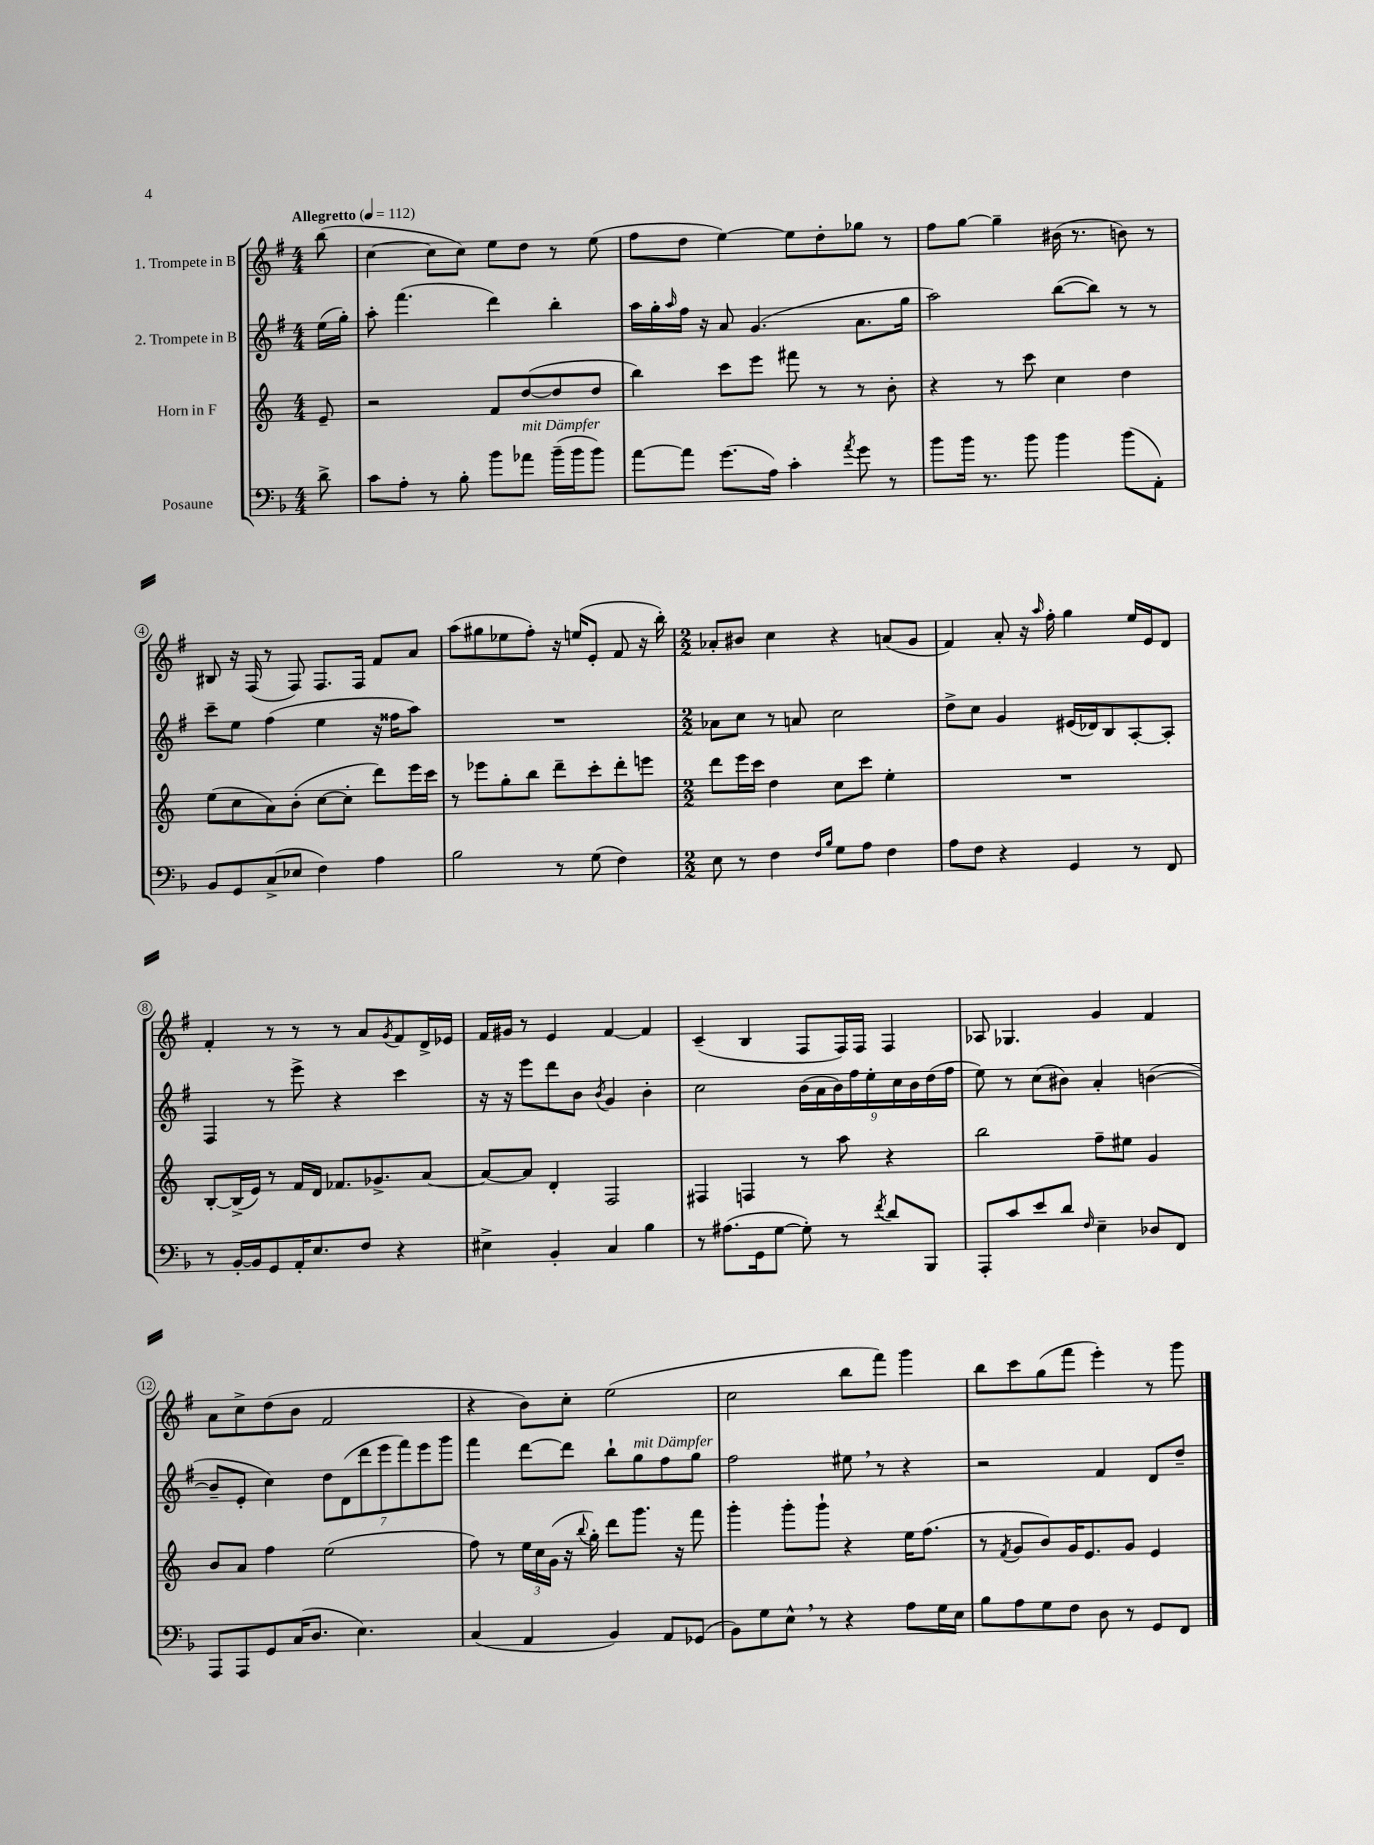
<<
\new StaffGroup <<
\new Staff = "s0" \with { instrumentName = "1. Trompete in B" } {
    \clef treble \key g \major \numericTimeSignature \time 4/4 \partial 8 \tempo "Allegretto" 4 = 112
    b''8( |
    c''4~ c''8 c''8) e''8 d''8 r8 e''8( |
    fis''8 d''8 e''4~) e''8 d''8-. ges''8 r8 |
    fis''8 g''8~ g''4-- bis'16( r8. b'8) r8 |
    bis8 r16 fis16( r8 fis8) fis8. fis16 fis'8 a'8 |
    a''8( gis''8 ees''8 fis''8-.) r16 e''16( e'8-. fis'8 r16 b''16-.) |
    \numericTimeSignature \time 2/2 aes'8-. bis'8 c''4 r4 a'8( g'8 |
    fis'4) a'8-. r16 \grace { a''16 } fis''16-. g''4 e''16 e'16 d'8 |
    fis'4-. r8 r8 r8 a'8 \acciaccatura { g'8 } fis'8 d'16-> ees'16 |
    fis'16 gis'16 r8 e'4 fis'4~ fis'4 |
    c'4--( b4 fis8 fis16) fis16 fis4 |
    aes8 ges4. g'4 fis'4 |
    a'8 c''8-> d''8( b'8 fis'2 |
    r4 b'8) c''8-. e''2( |
    c''2 b''8 fis'''8) g'''4 |
    b''8 c'''8 g''8( fis'''8 e'''4-.) r8 g'''8 \bar "|." |
}
\new Staff = "s1" \with { instrumentName = "2. Trompete in B" } {
    \clef treble \key g \major \numericTimeSignature \time 4/4 \partial 8
    e''16( g''16-.) |
    a''8-. fis'''4.( d'''4) b''4-. |
    a''16 g''16-. \grace { a''16 } fis''16 r16 a'8 g'4.( a'8. g''16 |
    a''2) b''8~( b''8) r8 r8 |
    c'''8-- e''8 fis''4( e''4 r16 fisis''16 a''8) |
    R1 |
    \numericTimeSignature \time 2/2 aes'8 c''8 r8 a'8 c''2 |
    d''8-> c''8 g'4 eis'16( des'16) b8 a8~-. a8-. |
    fis4 r8 e'''8-> r4 c'''4 |
    r16 r16 e'''8 d'''8 b'8 \acciaccatura { b'8 } g'4 b'4-. |
    c''2 \tuplet 9/8 { b'16( a'16 b'16) fis''16 e''16-. c''16 b'16 d''16( fis''16 } |
    e''8) r8 c''8( bis'8) a'4-. b'4~( |
    b'8-- e'8-. c''4) \tuplet 7/4 { d''8 d'8( d'''8 e'''8 fis'''8) e'''8 g'''8 } |
    fis'''4 d'''8~ d'''8 b''8-! g''8^\markup { \italic "mit Dämpfer" } fis''8 g''8 |
    fis''2 eis''8 \breathe r8 r4 |
    r2 fis'4 d'8 d''8-- \bar "|." |
}
\new Staff = "s2" \with { instrumentName = "Horn in F" } {
    \clef treble \key c \major \numericTimeSignature \time 4/4 \partial 8
    e'8-- |
    r2 f'8 d''8~( d''8 d''8 |
    b''4) c'''8 e'''8 fis'''8 r8 r8 b'8-. |
    r4 r8 c'''8 c''4 d''4 |
    e''8( c''8 a'8) b'8-.( c''8~ c''8-. d'''8) e'''16 c'''16 |
    r8 ees'''8 g''8-. b''8 d'''8-- c'''8-. d'''8-. e'''8 |
    \numericTimeSignature \time 2/2 d'''8 e'''16 c'''16 d''4 c''8 c'''8 e''4-. |
    R1 |
    b8~-. b16->( e'16) r8 f'16 d'16 fes'8. ges'8.-> a'8~ |
    a'8~ a'8 d'4-. f2 |
    fis4 f4 r8 a''8 r4 |
    b''2 f''8-- eis''8 g'4 |
    b'8 a'8 f''4 e''2( |
    f''8) r8 \tuplet 3/2 { e''16 c''16 g'16( } r16 \appoggiatura { b''8 } g''16-.) d'''8 g'''8. r16 f'''8 |
    g'''4-. g'''8-. g'''8-! r4 e''16 f''8.( |
    r8 \acciaccatura { f'8 } g'8 b'8) g'16 e'8. g'8 e'4 \bar "|." |
}
\new Staff = "s3" \with { instrumentName = "Posaune" } {
    \clef bass \key f \major \numericTimeSignature \time 4/4 \partial 8
    d'8-> |
    c'8 a8-. r8 bes8-. bes'8 aes'8^\markup { \italic "mit Dämpfer" } bes'16--( bes'16 bes'8) |
    a'8~ a'8 g'8.( a16) c'4-. \acciaccatura { a'8 } g'8 r8 |
    bes'8 bes'16 r8. bes'8 bes'4 bes'8( a,8-.) |
    bes,8 g,8 c8->( ees8 f4) a4 |
    bes2 r8 g8( f4) |
    \numericTimeSignature \time 2/2 e8 r8 f4 \grace { f16 bes16 } g8 a8 f4 |
    a8 f8 r4 g,4 r8 f,8 |
    r8 bes,16~-. bes,16 g,8 a,16-. e8. f8 r4 |
    eis4-> bes,4-. c4 bes4 |
    r8 ais8.( g,16 g8~ g8-.) r8 \acciaccatura { f'8 } d'8 bes,,8 |
    a,,8-. c'8 e'8 d'8 \grace { f16 } e4-- des8 f,8 |
    a,,8 a,,8 g,8 c16( d8. e4.) |
    c4( a,4 bes,4) a,8 ges,8( |
    bes,8) g8 e8-^ \breathe r8 r4 a8 g16 e16 |
    bes8 a8 g8 f8 d8 r8 g,8 f,8 \bar "|." |
}
>>
>>
\layout { \context { \Score \override BarNumber.stencil = #(make-stencil-circler 0.1 0.3 ly:text-interface::print) } }
